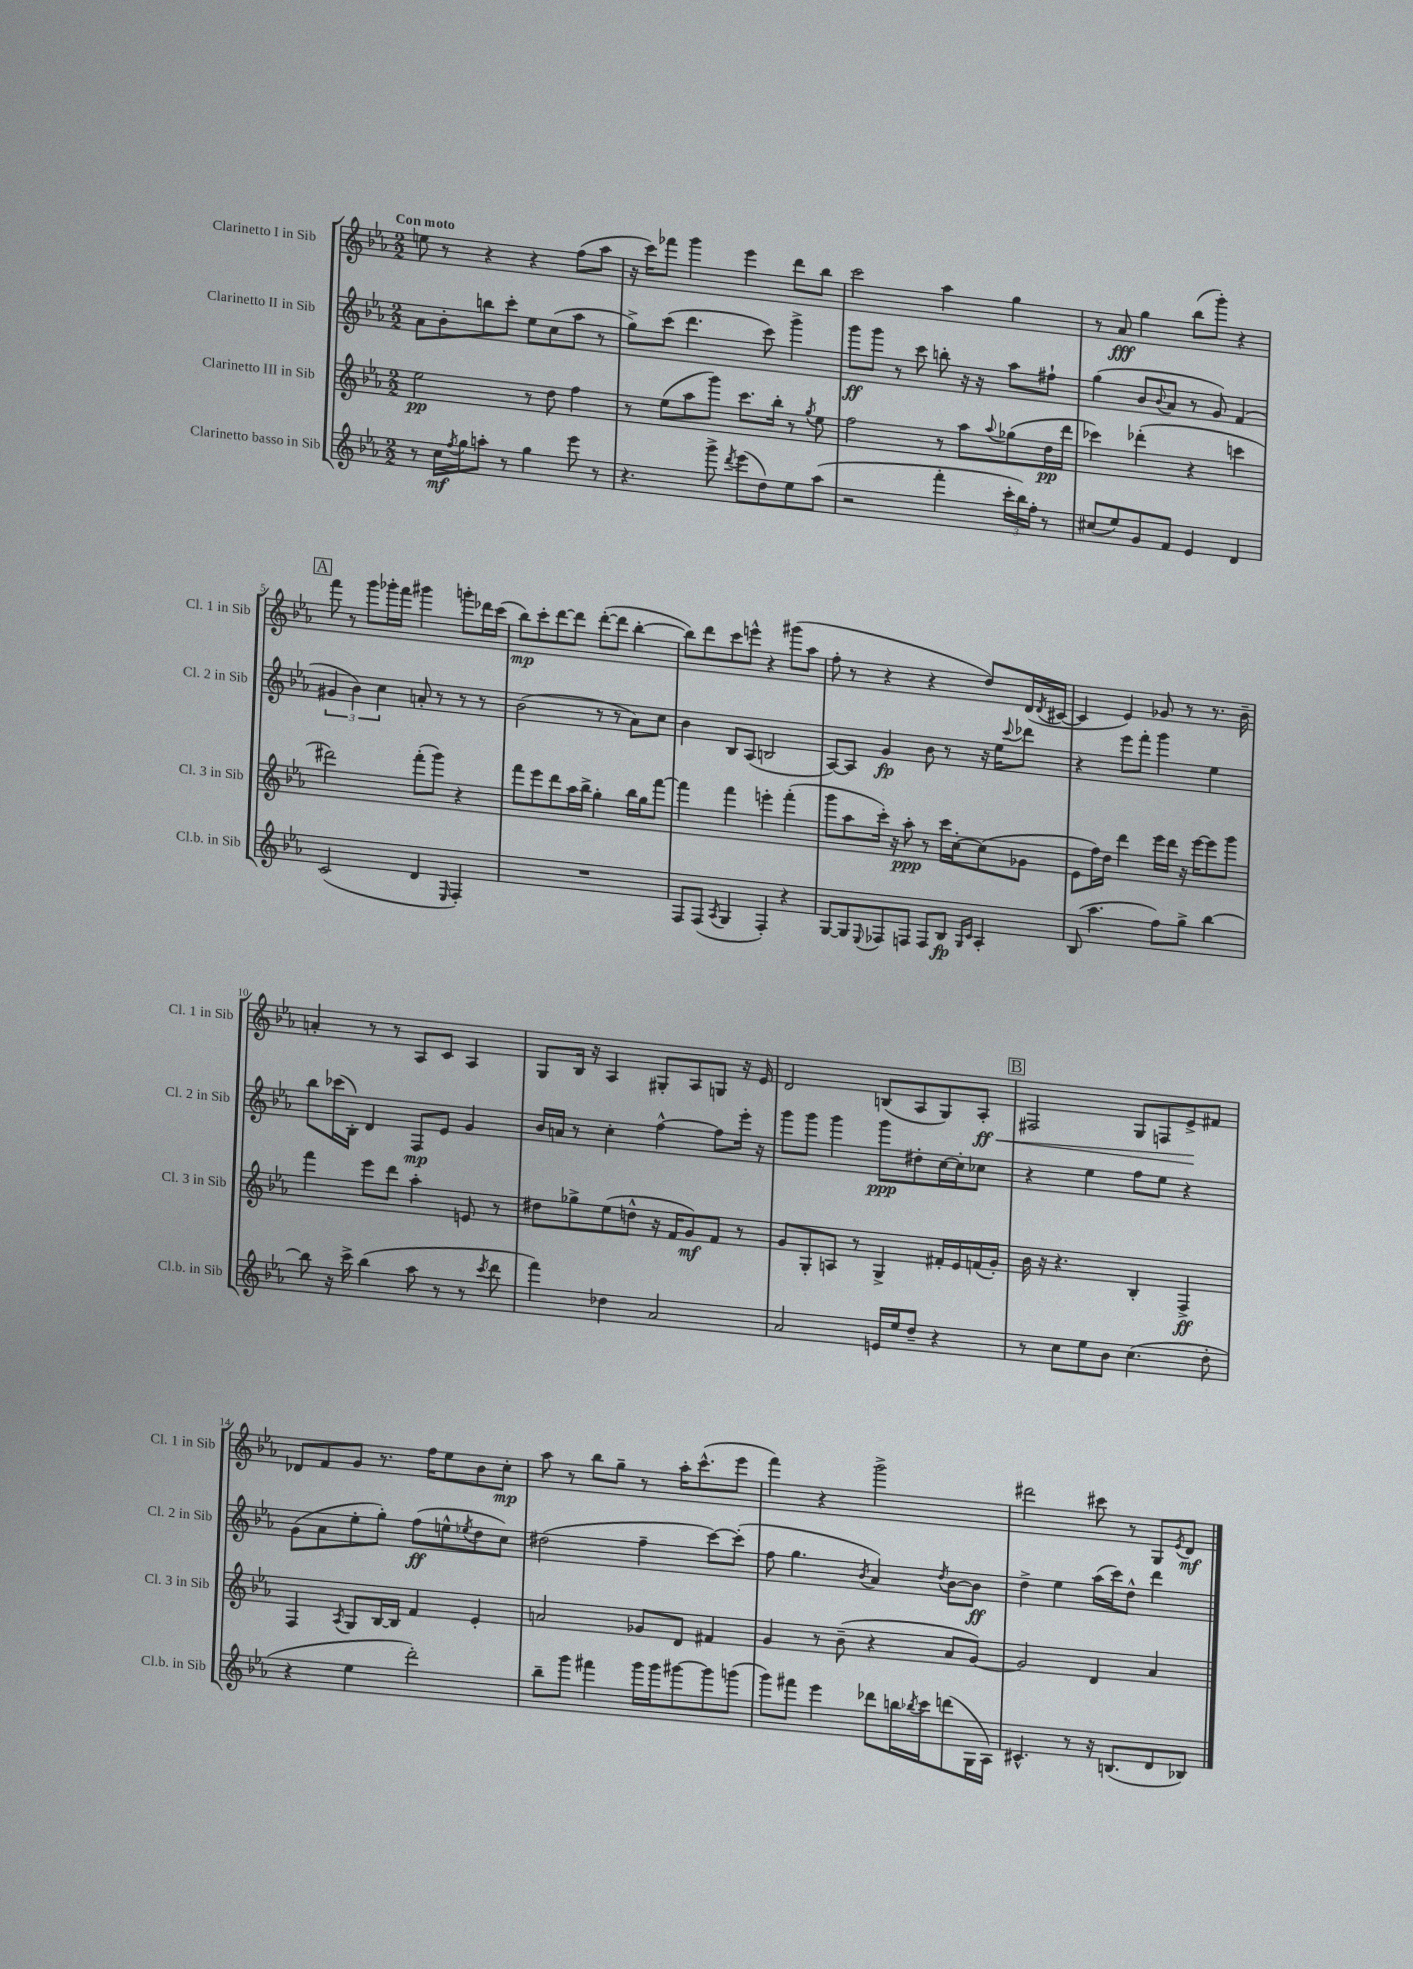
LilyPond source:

<<
\new StaffGroup <<
\new Staff = "s0" \with { instrumentName = "Clarinetto I in Sib" shortInstrumentName = "Cl. 1 in Sib" } {
    \clef treble \key ees \major \numericTimeSignature \time 2/2 \tempo "Con moto"
    e''8 r8 r4 r4 f''8( aes''8 |
    r16 c'''16) fes'''8 g'''4 ees'''4 d'''8 bes''8 |
    c'''2 aes''4 g''4 |
    r8 aes'8\fff g''4 bes''8( g'''8-.) r4 |
    \mark \markup { \box "A" } f'''8 r8 g'''8 ges'''16-. f'''16 gis'''4 g'''8-. des'''16 c'''16( |
    bes''8\mp) c'''8-. d'''8~ d'''8 d'''8~-.( d'''8 bes''4~-. |
    bes''8) d'''8 c'''8 e'''8-^ r4 gis'''8( aes''8 |
    f''8-. r8 r4 r4 d''8) d'16( \acciaccatura { d'8 } cis'16~ |
    cis'4 ees'4) ges'8 r8 r8. bes'16-- |
    a'4-. r8 r8 aes8 c'8 aes4 |
    g8 bes16 r16 aes4 gis8-. aes8 g8 r16 ees'16 |
    d'2 b8( aes8 g8) aes8-.\ff\< |
    \mark \markup { \box "B" } fis2 g8 f8 ees'8->\! fis'8 |
    des'8 f'8 g'8 r8. f''16 ees''8 bes'8 c''8-.\mp |
    aes''8 r8 bes''8 g''8-- r8 aes''16-. c'''8.-^( ees'''8 |
    f'''4) r4 g'''2-> |
    dis'''2 cis'''8 r8 g8 \acciaccatura { ees'8 } d'8\mf \bar "|." |
}
\new Staff = "s1" \with { instrumentName = "Clarinetto II in Sib" shortInstrumentName = "Cl. 2 in Sib" } {
    \clef treble \key ees \major \numericTimeSignature \time 2/2
    aes'8 bes'8-. b''8 c'''8-. ees''8 c''8( aes''8 r8 |
    g''8->) c'''8( d'''4. c'''8) g'''4-> |
    g'''8\ff g'''8 r8 c'''8 b''8-. r16 r16 aes''8 fis''8-! |
    g''4( bes'8 \appoggiatura { bes'8 } aes'8 r8 g'8) f'4( |
    \mark \markup { \box "A" } \tuplet 3/2 { gis'4 bes'4) c''4 } a'8-. r8 r8 r8 |
    bes'2( r8 r8 aes'8) c''8 |
    bes'4 bes8 aes8( b2 |
    aes8~) aes8 g'4\fp bes'8 r8 r16 ees''16 \appoggiatura { c'''8 } des'''8 |
    r4 ees'''8 f'''8-. g'''4 ees''4 |
    bes''8 ces'''16( bes16-.) d'4 f8\mp ees'8 g'4 |
    bes'16 a'16 r8 c''4-. f''4~-^ f''8 ees'''16-. r16 |
    g'''8 g'''8 g'''4 g'''8\ppp dis''8-. c''16~ c''16-. ces''8 |
    \mark \markup { \box "B" } r4 ees''4 f''8 ees''8 r4 |
    g'8( aes'8 ees''8-. g''8-.) f''8\ff( e''8-^ \acciaccatura { ees''8 } d''8 c''8) |
    dis''2( f''4-- c'''8~) c'''8-.( |
    f''8 g''4. \acciaccatura { bes'8 } aes'4) \acciaccatura { d''8 } bes'8~ bes'8\ff |
    d''4-> ees''4 aes''16( c'''16) d''8-^ d'''4 \bar "|." |
}
\new Staff = "s2" \with { instrumentName = "Clarinetto III in Sib" shortInstrumentName = "Cl. 3 in Sib" } {
    \clef treble \key ees \major \numericTimeSignature \time 2/2
    ees''2\pp r8 d''8 f''4 |
    r8 ees''8( aes''8 g'''8) c'''8. bes''16-. r8 \acciaccatura { g''8 } ees''8 |
    f''2 r8 aes''8 \appoggiatura { aes''8 } ges''8( d''16\pp d'''16 |
    ces'''4) des'''4-.( r4 c'''4 |
    \mark \markup { \box "A" } dis'''2) f'''8-.( g'''8) r4 |
    f'''8 ees'''8 d'''8 aes''16 bes''16-> g''4-. bes''16 g''16 f'''8~ |
    f'''4 f'''4 e'''4-. f'''4-.( |
    g'''8 aes''8 c'''16-.) r16 aes''8-.\ppp r8 c'''16 c''16~-. c''8( ges'8 |
    ees'8 f''16) d''16 d'''4 ees'''16 d'''16 r16 ees'''16~ ees'''8 g'''8 |
    f'''4 ees'''8 d'''8 aes''4-. e'8 r8 |
    dis''8 ges''8-> ees''8( d''8-^ r16 f'16 g'8\mf) f'8 r8 |
    g'8 g8-. a8 r8 g4-> fis'16-. ees'16 f'16( g'16-.) |
    \mark \markup { \box "B" } bes'16 r16 r4. bes4-. f4->\ff |
    f4 \acciaccatura { aes8 } g8 bes16~ bes16 f'4 ees'4-. |
    a'2 ges'8 d'8 fis'4 |
    g'4 r8 bes'8--( r4 aes'8 g'8~) |
    g'2 d'4 aes'4 \bar "|." |
}
\new Staff = "s3" \with { instrumentName = "Clarinetto basso in Sib" shortInstrumentName = "Cl.b. in Sib" } {
    \clef treble \key ees \major \numericTimeSignature \time 2/2
    r8 c''16\mf \acciaccatura { f''8 } g''16 a''8-. r8 g''4 ees'''8 r8 |
    r4. g'''8-> \acciaccatura { d'''8 } ees'''8( d''8) ees''8 aes''8( |
    r2 f'''4-. \tuplet 3/2 { c'''16-. bes''16) f''16-. } r8 |
    cis''8( ees''8) g'8 f'8 ees'4 d'4 |
    \mark \markup { \box "A" } c'2( d'4 \grace { ees16 } f4-.) |
    R1 |
    f8 f8( \acciaccatura { aes8 } g4 f4-.) r4 |
    g8~ g8 \appoggiatura { ees8 } fes8 f8 f8 bes8\fp \grace { g16 c'16 } aes4-. |
    bes8( aes''4. f''8) g''8-> bes''4~ |
    bes''8 r16 c'''16-> bes''4( aes''8 r8 r8 \acciaccatura { c'''8 } d'''8 |
    f'''4) des''4 aes'2 |
    aes'2 e'16 ees''16 d''8-- r4 |
    \mark \markup { \box "B" } r8 c''8 ees''8 bes'8 c''4.( d''8-. |
    r4 ees''4 d'''2-.) |
    bes''8-- g'''8 fis'''4 g'''16 g'''16 gis'''8~ gis'''8 g'''8( |
    g'''8) fis'''8 ees'''4 des'''8 b''16 \acciaccatura { bes''8 } c'''16 d'''8( g16 aes16) |
    cis'4.-^ r8 r16 b8.( d'8 bes8) \bar "|." |
}
>>
>>
